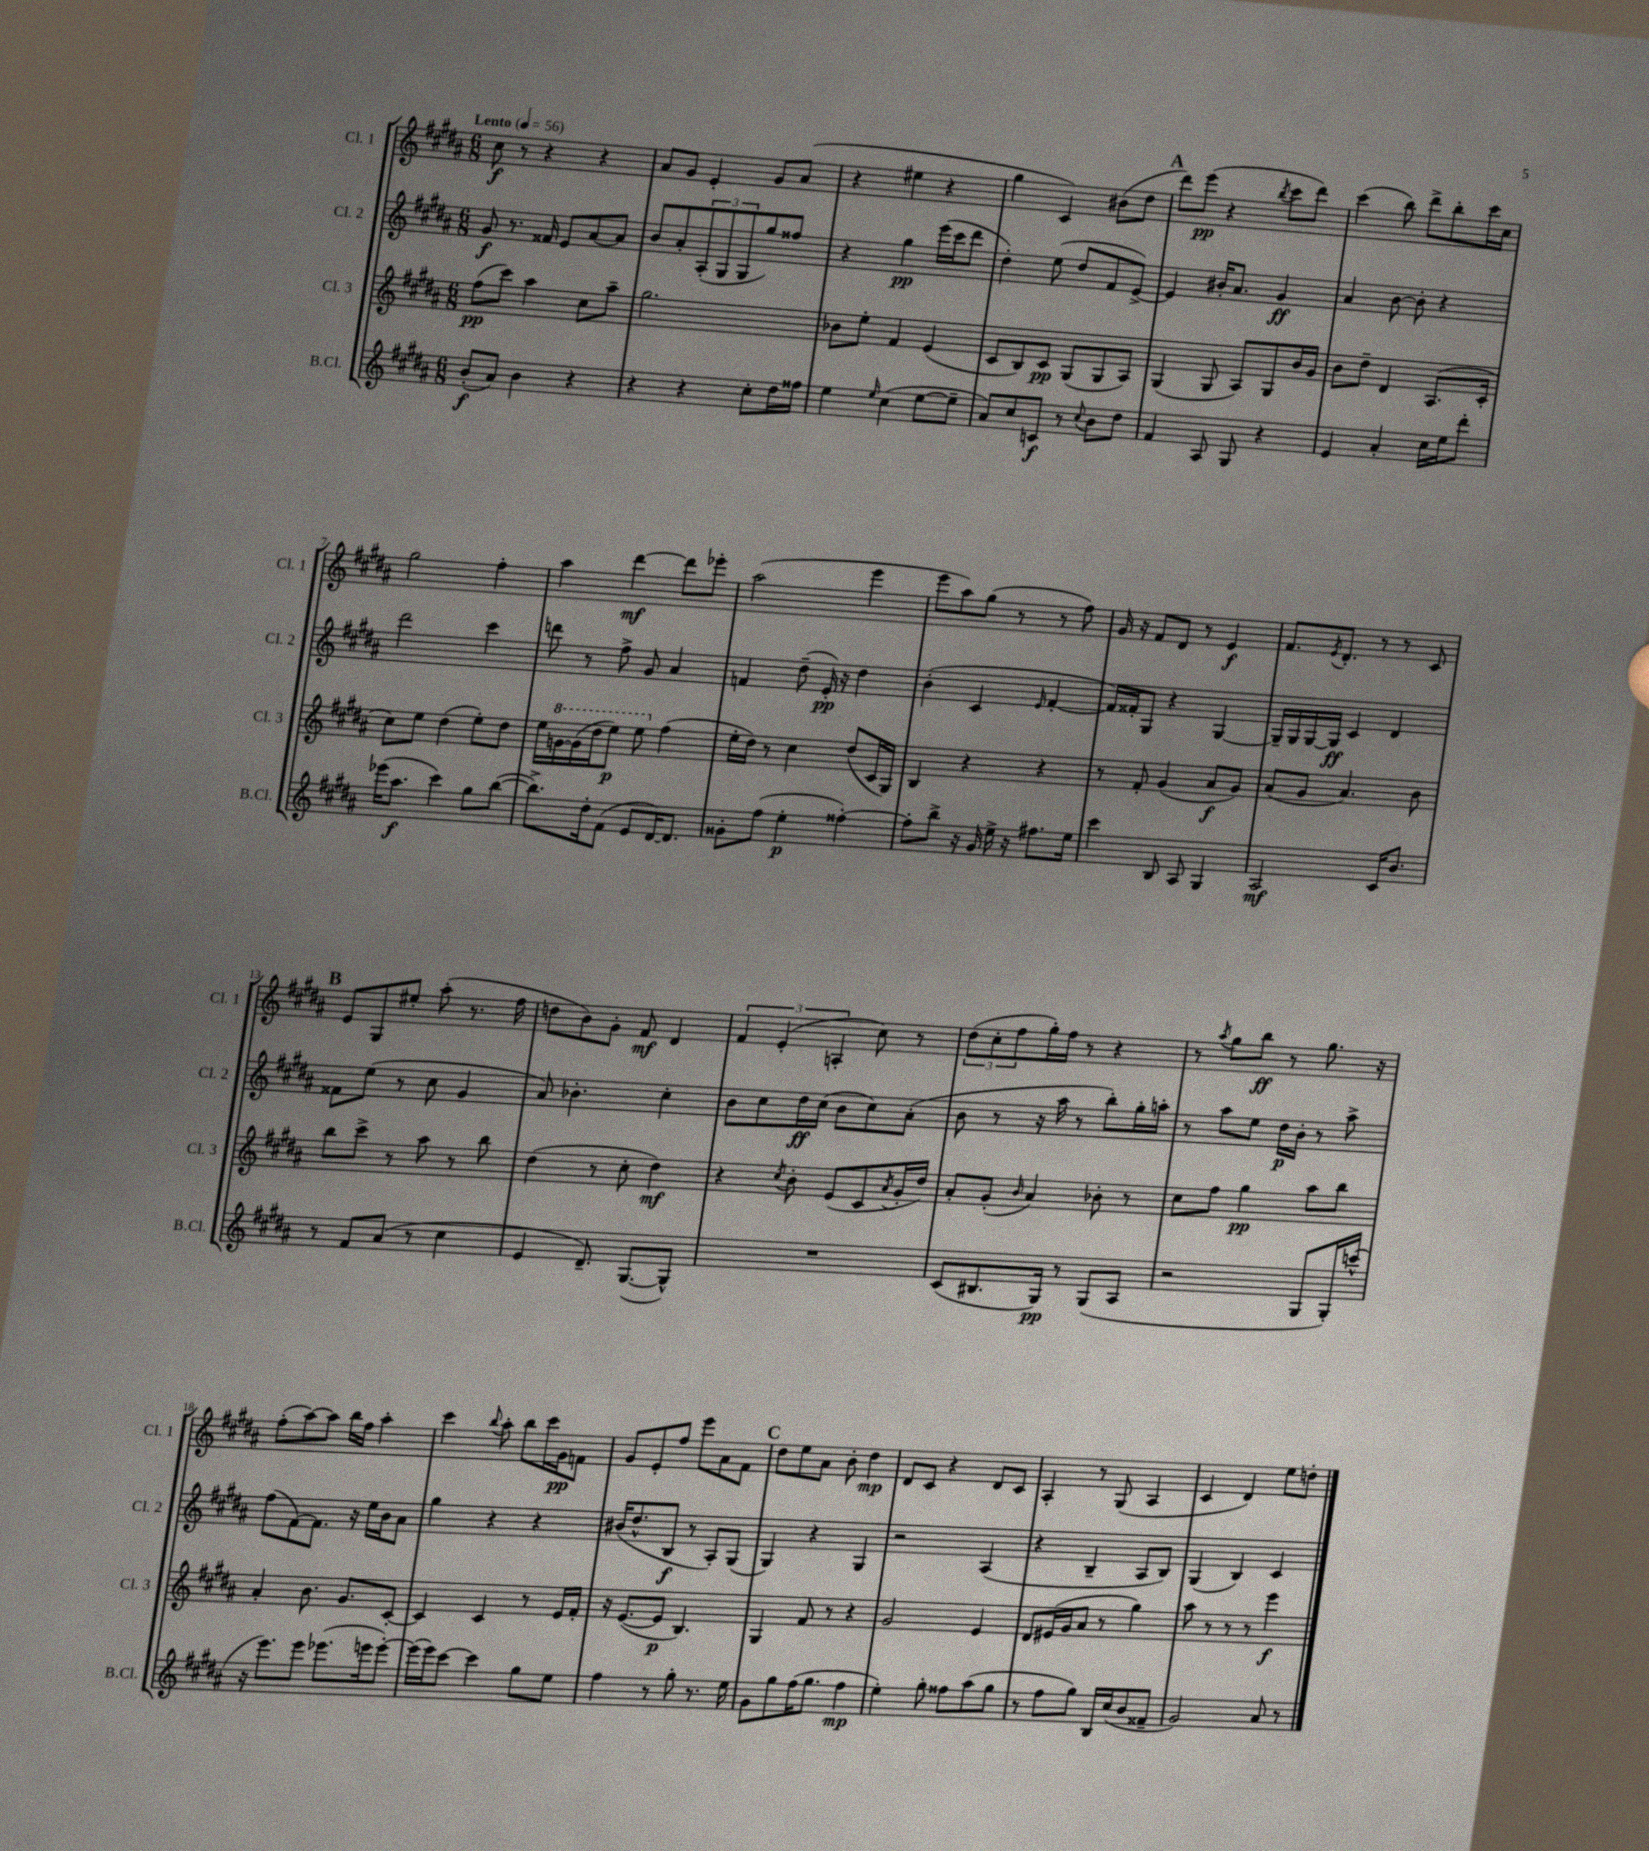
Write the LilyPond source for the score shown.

<<
\new StaffGroup <<
\new Staff = "s0" \with { instrumentName = "Cl. 1" shortInstrumentName = "Cl. 1" } {
    \clef treble \key b \major \numericTimeSignature \time 6/8 \tempo "Lento" 4 = 56
    cis''8\f r8 r4 r4 |
    ais'8 gis'8 e'4-. gis'8 ais'8( |
    r4 eis''4 r4 |
    gis''4 cis'4) bis'8( dis''8 |
    \mark \markup { \bold "A" } dis'''8) e'''8\pp( r4 \acciaccatura { b''8 } cis'''8 dis'''8) |
    cis'''4( b''8) dis'''8-> b''8-. cis'''16 cis''16 |
    gis''2 fis''4-. |
    ais''4 dis'''4~\mf dis'''8 ees'''8-. |
    ais''2( e'''4 |
    e'''8 ais''8) gis''8( r8 r8 fis''8) |
    gis'16 r16 fis'8 dis'8 r8 e'4\f |
    fis'8. \acciaccatura { e'8 } dis'8.-. r8 r8 cis'8 |
    \mark \markup { \bold "B" } e'8 gis8 eis''8-. ais''8-.( r8. fis''16 |
    d''8 b'8) gis'8-. fis'8\mf dis'4 |
    \tuplet 3/2 { fis'4 e'4-.( a4-. } cis''8) r8 |
    \tuplet 3/2 { dis''8( cis''8-. fis''8 } gis''16-.) fis''16 r8 r4 |
    r8 \acciaccatura { ais''8 } gis''8 b''8\ff r8 gis''8. r16 |
    fis''8-.( ais''8~) ais''8 b''16 fis''16 ais''4-. |
    cis'''4 \appoggiatura { b''8 } ais''8-. b''8 cis'''16 gis'16\pp f'8 |
    gis'8 e'8-. fis''8 e'''8 ais'8 fis'8 |
    \mark \markup { \bold "C" } dis''8 e''8 ais'8 b'8-. dis''4\mp |
    dis'8 cis'8 r4 dis'8 cis'8 |
    ais4-. r8 gis8( ais4 |
    cis'4 dis'4) e''8 d''8-. \bar "|." |
}
\new Staff = "s1" \with { instrumentName = "Cl. 2" shortInstrumentName = "Cl. 2" } {
    \clef treble \key b \major \numericTimeSignature \time 6/8
    gis'8\f r8. fisis'16 e'8 ais'8~ ais'8 |
    b'8 ais'8-. \tuplet 3/2 { ais8-.( gis8 gis8 } gis''8) fisis''8 |
    r4 gis''4\pp e'''16( cis'''16 dis'''8 |
    dis''4-.) e''8( dis''8 fis'8 e'8~->) |
    \mark \markup { \bold "A" } e'4 bis'16-. ais'8. gis'4\ff |
    ais'4 b'8~ b'8-. r4 |
    dis'''2 cis'''4 |
    d'''8 r8 fis''8-> gis'8 ais'4 |
    f'4 dis''8--( e'16-.\pp) r16 dis''4 |
    b'4-.( cis'4 \grace { e'16 } fis'4~-. |
    fis'16) fisis'16-. gis8 r4 gis4~ |
    gis16-- gis16 gis16~ gis16\ff cis'4 dis'4 |
    \mark \markup { \bold "B" } fisis'8 e''8( r8 cis''8 gis'4 |
    ais'8) bes'4.-. cis''4-. |
    b'8 cis''8 dis''16\ff cis''16( b'8 cis''8) ais'8-.( |
    b'8 r8 r16 ais''16 r8 b''8-.) gis''16-. a''16-. |
    r8 ais''8 e''8 dis''16\p b'16-. r8 ais''8-> |
    fis''8( fis'8~) fis'8. r16 e''16 b'16 ais'8 |
    gis''4 r4 r4 |
    bis'16( dis''8.-^ b8\f r8 ais8-.) gis8( |
    \mark \markup { \bold "C" } gis4) r4 gis4 |
    r2 ais4( |
    r4 b4-- ais8 b8) |
    gis4( b4) cis'4 \bar "|." |
}
\new Staff = "s2" \with { instrumentName = "Cl. 3" shortInstrumentName = "Cl. 3" } {
    \clef treble \key b \major \numericTimeSignature \time 6/8
    fis''8\pp( cis'''8) ais''4 cis''8 ais''8-- |
    gis''2. |
    bes'8 e''8-. fis'4 e'4( |
    cis'8 b8) cis'8\pp gis8( gis8 ais8) |
    \mark \markup { \bold "A" } gis4( gis8 ais8) gis8 b'16 gis'16 |
    b'8 dis''8-- dis'4 ais8.( cis'16-. |
    cis''8) e''8 dis''4( e''8-.) dis''8 |
    e''16 \ottava #1 g''16~ g''16( dis'''16 e'''8\p) e'''8 \ottava #0 fis''4( |
    e''16-. dis''16) r8 cis''4 dis''8( cis'16 gis16) |
    b4 r4 r4 |
    r8 fis'8-. gis'4( ais'8\f gis'8) |
    ais'8( gis'8 ais'4.) b'8 |
    \mark \markup { \bold "B" } b''8 cis'''8-> r8 ais''8 r8 b''8 |
    dis''4( r8 cis''8-. dis''4\mf) |
    r4 \acciaccatura { cis''8 } b'8-. e'8( cis'8 \acciaccatura { ais'8 } gis'16-. dis''16) |
    ais'8-. gis'8-.( \grace { b'16 } ais'4) bes'8-. r8 |
    cis''8 fis''8 gis''4\pp ais''8 b''8 |
    ais'4-. b'8. gis'8. cis'8~-. |
    cis'4 cis'4 r8 e'16 fis'16-. |
    r16 e'8.~( e'8\p b4.) |
    \mark \markup { \bold "C" } gis4 fis'8 r8 r4 |
    gis'2 e'4 |
    dis'8 eis'16( gis'16 ais'8 r8 gis''4) |
    ais''8 r8 r8 r8 e'''4\f \bar "|." |
}
\new Staff = "s3" \with { instrumentName = "B.Cl." shortInstrumentName = "B.Cl." } {
    \clef treble \key b \major \numericTimeSignature \time 6/8
    b'8-.\f( ais'8) b'4 r4 |
    r4 r4 cis''8-. dis''16 fisis''16 |
    e''4 \grace { e''16 } cis''4( e''8~ e''8-- |
    ais'8) cis''8 c'8\f r8 \appoggiatura { cis''8 } b'8 dis''8 |
    \mark \markup { \bold "A" } fis'4 ais8 gis8 r4 |
    e'4 ais'4-. cis''16 e''16 dis'''8-. |
    ees'''16( ais''8.\f cis'''4) gis''8 b''8~( |
    b''8.->) dis''16-. fis'8( e'8 dis'16~) dis'8. |
    gisis'8-. fis''8( e''4-.\p fisis''4~-.) |
    fisis''8-. b''8-> r16 gis'16 e''16-> r16 fis''8. e''16 |
    cis'''4 b8 ais8 gis4 |
    ais2\mf cis'16 b'8. |
    \mark \markup { \bold "B" } r8 fis'8 ais'8( r8 cis''4 |
    e'4 dis'8.--) gis8.~( gis8-^) |
    R2. |
    cis'8( bis8. gis16\pp) r8 gis8( ais8 |
    r2 gis8 gis16-.) c'''16-^( |
    r16 e'''8.) e'''8 ees'''8.( e'''16 e'''8~-.) |
    e'''16( e'''16) cis'''8~ cis'''4 gis''8 e''8 |
    fis''4 r8 gis''8-. r8. e''16 |
    \mark \markup { \bold "C" } gis'8 gis''8 fis''16( gis''8. fis''4\mp |
    e''4-.) gis''8-. fisis''8 ais''8( gis''8 |
    r8 fis''8 gis''8) b16 cis''16( b'8 fisis'8-- |
    gis'2) ais'8 r8 \bar "|." |
}
>>
>>
